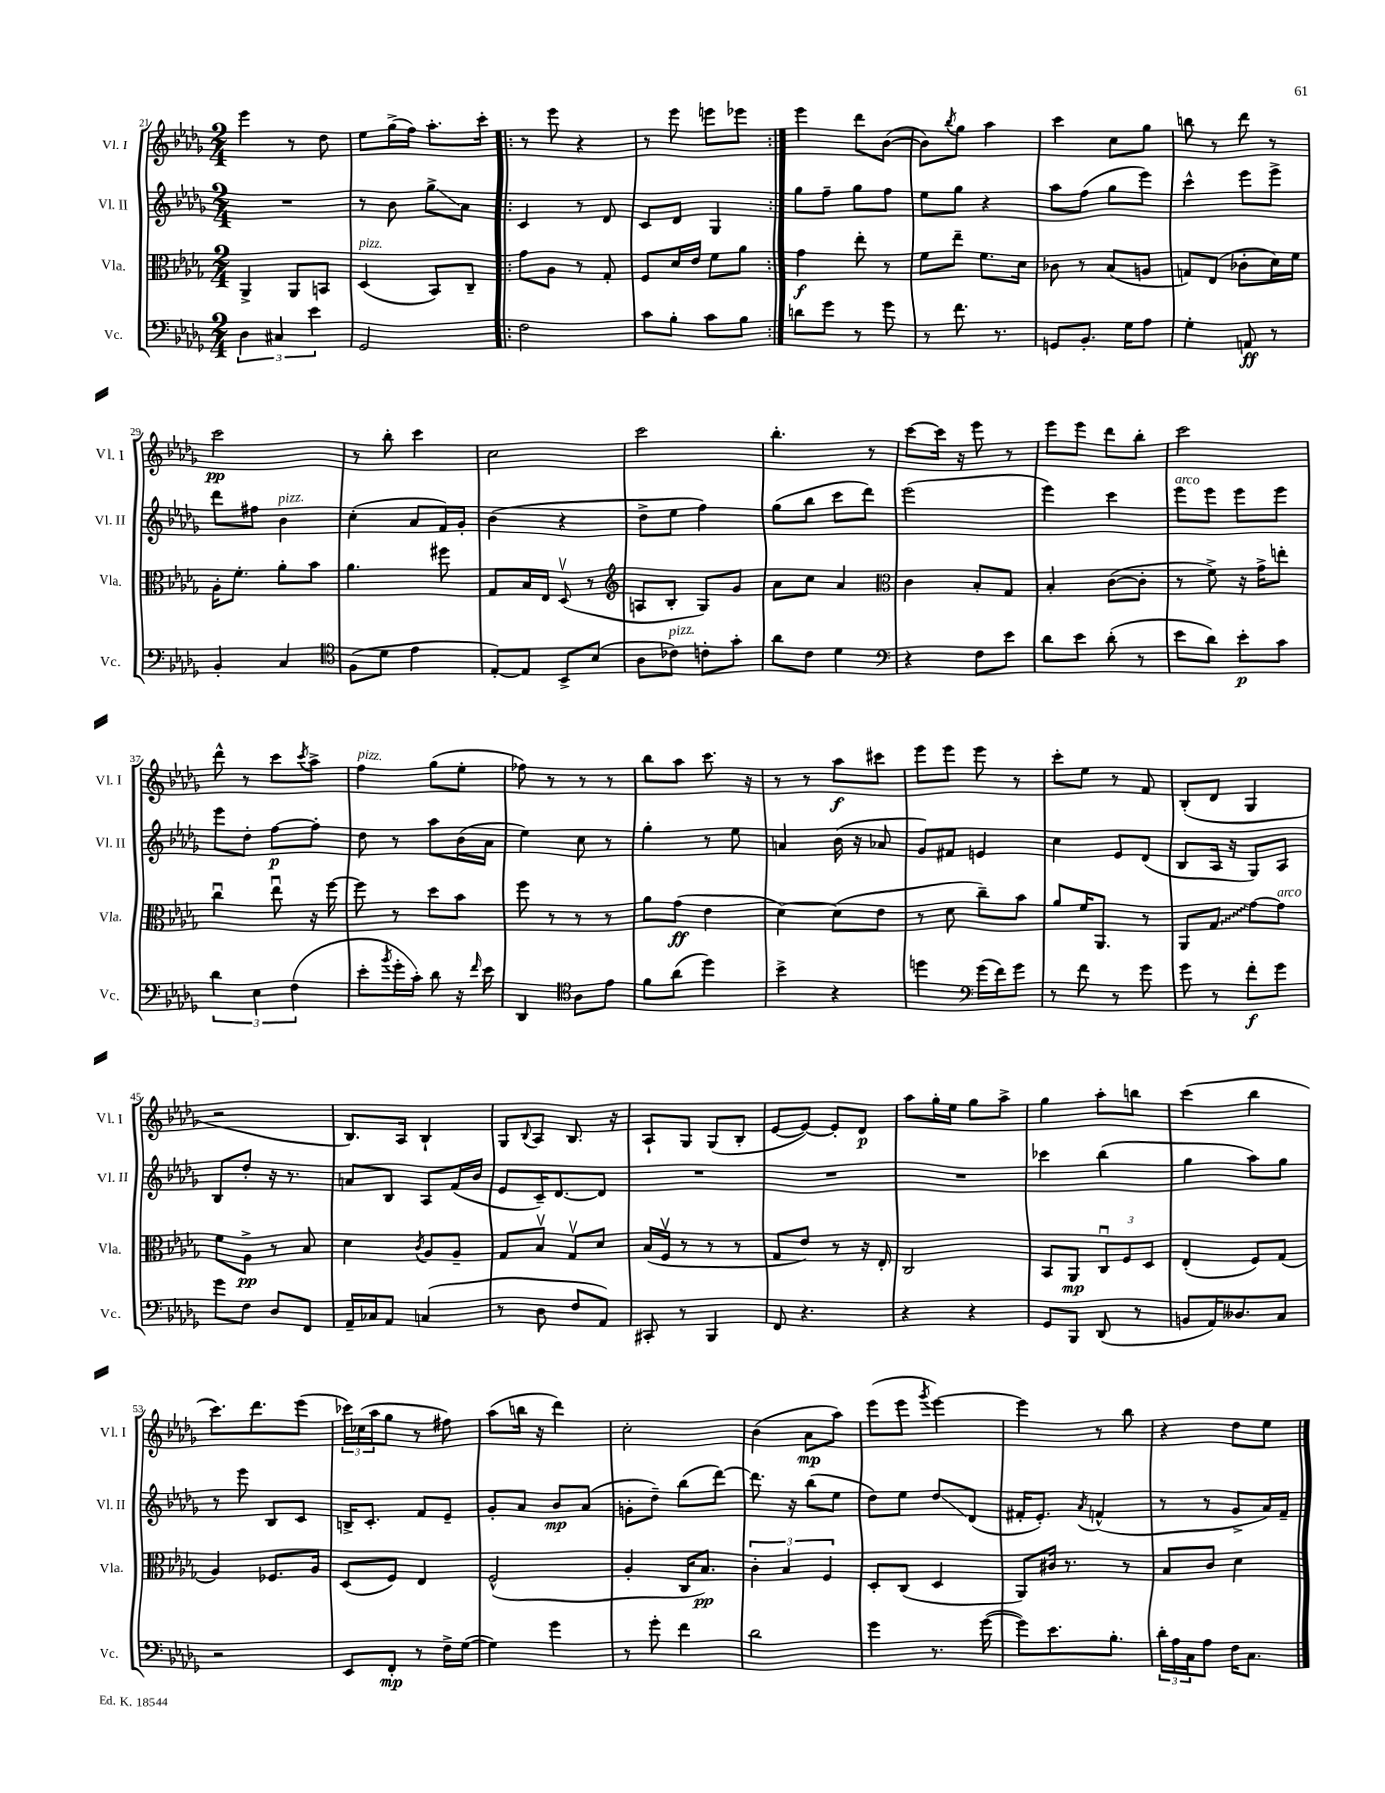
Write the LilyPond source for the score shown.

<<
\new StaffGroup <<
\new Staff = "s0" \with { instrumentName = "Vl. I" shortInstrumentName = "Vl. I" } {
    \clef treble \key des \major \numericTimeSignature \time 2/4
    ees'''4 r8 des''8 |
    ees''8 ges''16->( f''16) aes''8.-. c'''16-. |
    \repeat volta 2 { r8 ees'''8 r4 |
    r8 ees'''8 e'''8 ees'''8 | }
    ees'''4 des'''8 bes'8~( |
    bes'8) \acciaccatura { bes''8 } ges''8 aes''4 |
    c'''4 c''8 ges''8 |
    b''8 r8 des'''8 r8 |
    c'''2\pp |
    r8 bes''8-. c'''4 |
    c''2 |
    c'''2 |
    bes''4.-. r8 |
    c'''8~ c'''16 r16 ees'''8 r8 |
    ees'''8 ees'''8 des'''8 bes''8-. |
    c'''2 |
    des'''8-^ r8 c'''8 \acciaccatura { c'''8 } aes''8-> |
    f''4^\markup { \italic "pizz." } ges''8( ees''8-. |
    fes''8) r8 r8 r8 |
    bes''8 aes''8 c'''8. r16 |
    r8 r8 aes''8\f cis'''8 |
    ees'''8 ees'''8 ees'''8 r8 |
    c'''8-. ees''8 r8 f'8 |
    bes8-.( des'8 ges4 |
    r2 |
    bes8.) aes16 bes4-! |
    ges8 \appoggiatura { bes8 } aes8 bes8. r16 |
    aes8-! ges8 ges8( bes8-. |
    ees'8~ ees'8~) ees'8-. des'8\p |
    aes''8 ges''16-. ees''16 ges''8 aes''8-> |
    ges''4 aes''8-. b''8 |
    c'''4( bes''4 |
    c'''8.) des'''8. ees'''8( |
    \tuplet 3/2 { ces'''16) ces''16( aes''16 } ges''8 r8 fis''8) |
    aes''8( b''16 r16 des'''4) |
    c''2-. |
    bes'4( aes'8\mp aes''8) |
    ees'''8( ees'''8 \acciaccatura { ges'''8 } ees'''4~) |
    ees'''4 r8 bes''8 |
    r4 des''8 ees''8 \bar "|." |
}
\new Staff = "s1" \with { instrumentName = "Vl. II" shortInstrumentName = "Vl. II" } {
    \clef treble \key des \major \numericTimeSignature \time 2/4
    R2 |
    r8 bes'8 ges''8->\glissando aes'8 |
    \repeat volta 2 { c'4 r8 des'8 |
    c'8 des'8 ges4 | }
    ges''8 f''8-- ges''8 f''8 |
    ees''8 ges''8 r4 |
    aes''8 f''8( ges''8 ees'''8) |
    c'''4-^ ees'''8 ees'''8-> |
    des'''8 fis''8 bes'4^\markup { \italic "pizz." } |
    c''4-.( aes'8 f'16) ges'16-. |
    bes'4( r4 |
    des''8-> ees''8 f''4) |
    ges''8( bes''8 c'''8 des'''8) |
    ees'''2( |
    ees'''4) c'''4 |
    ees'''8^\markup { \italic "arco" } ees'''8 ees'''8 ees'''8 |
    ees'''8 des''8-. f''8~\p f''8-. |
    des''8 r8 aes''8 bes'16( aes'16 |
    ees''4) c''8 r8 |
    ges''4-. r8 ees''8 |
    a'4 bes'16( r16 aes'8 |
    ges'8) fis'8 e'4 |
    c''4 ees'8 des'8( |
    bes8 aes16 r16 ges8) aes8 |
    bes8 des''8-. r16 r8. |
    a'8 bes8 aes8 f'16( bes'16 |
    ees'8 c'16--) des'8.~ des'8 |
    R2 |
    R2 |
    R2 |
    ces'''4 bes''4( |
    ges''4 aes''8) ges''8 |
    r8 ees'''8 bes8 c'8 |
    b16-> c'8.-. f'8 ees'8-- |
    ges'8-. aes'8 bes'8\mp aes'8( |
    g'8-. des''8--) bes''8( des'''8~) |
    des'''8. r16 bes''8( ees''8 |
    des''8) ees''8 des''8\glissando des'8( |
    fis'16-. ees'8.-.) \acciaccatura { aes'8 } f'4-^( |
    r8 r8 ges'8-> aes'16) f'16-- \bar "|." |
}
\new Staff = "s2" \with { instrumentName = "Vla." shortInstrumentName = "Vla." } {
    \clef alto \key des \major \numericTimeSignature \time 2/4
    aes,4-> aes,8 b,8 |
    des4^\markup { \italic "pizz." }( bes,8) c8-- |
    \repeat volta 2 { ges'8 aes8 r8 ges8-. |
    f8 des'16 ees'16 f'8 aes'8 | }
    ges'4\f ees''8-. r8 |
    f'8 ees''8-- f'8. des'16 |
    ces'8 r8 bes8( a8 |
    g8) ees8( ces'8-. des'16) f'16 |
    aes16-. f'8.-. aes'8-. bes'8 |
    aes'4. fis''8 |
    ges8 bes16 ees16 des8\upbow( r8 |
    \clef treble a8 bes8-. ges8) ges'8 |
    aes'8 c''8 aes'4 |
    \clef alto c'4 bes8-. ges8 |
    bes4-. c'8~( c'8-. |
    r8 f'8->) r16 ges'16-> e''8-. |
    c''4\downbow ees''8\downbow r16 f''16~ |
    f''8 r8 des''8 bes'8 |
    f''8 r8 r8 r8 |
    aes'8 ges'8\ff( ees'4 |
    des'4~) des'8( ees'8 |
    r8 des'8 c''8--) bes'8 |
    aes'8 f'16 aes,8. r8 |
    aes,8 \once \override Glissando.style = #'zigzag ges8\glissando ges'8~ ges'8^\markup { \italic "arco" } |
    f'8 aes8->\pp r8 bes8 |
    des'4 \acciaccatura { c'8 } aes8 aes8-- |
    ges8 bes8\upbow ges8\upbow des'8 |
    bes16( f16\upbow r8 r8 r8 |
    ges8 ees'8) r8 r16 ees16-. |
    c2 |
    bes,8 aes,8\mp \tuplet 3/2 { c8\downbow f8 des8 } |
    ees4-.( f8) ges8( |
    aes4) fes8. aes16 |
    des8( f8) ees4 |
    f2-^( |
    aes4-. c16 bes8.\pp) |
    \tuplet 3/2 { c'4-. bes4 f4 } |
    des8-. c8( des4 |
    aes,8) cis'16 r8. r8 |
    bes8 c'8 des'4 \bar "|." |
}
\new Staff = "s3" \with { instrumentName = "Vc." shortInstrumentName = "Vc." } {
    \clef bass \key des \major \numericTimeSignature \time 2/4
    \tuplet 3/2 { des4 cis4 ees'4 } |
    ges,2 |
    \repeat volta 2 { f2 |
    c'8 bes8-. c'8 bes8 | }
    d'8 ges'8 r8 ges'8 |
    r8 f'8. r8. |
    g,8 bes,8.-. ges16 aes8 |
    ges4-. a,8\ff r8 |
    bes,4-. c4 |
    \clef tenor f8( des'8 ees'4 |
    ees8~-.) ees8 bes,8-> bes8( |
    aes8 ces'8^\markup { \italic "pizz." }) c'8-. ges'8-. |
    aes'8 c'8 des'4 |
    \clef bass r4 f8 ees'8 |
    des'8 ees'8 des'8-.( r8 |
    ees'8 des'8) ees'8-.\p c'8 |
    \tuplet 3/2 { des'4 ees4 f4( } |
    ees'8-. \acciaccatura { bes'8 } ges'16-. c'16-.) des'8 r16 \grace { f'16 } ees'16 |
    des,4 \clef tenor aes8 ees'8 |
    f'8 aes'8( des''4) |
    bes'4-> r4 |
    d''4 \clef bass ges'16( f'16) ges'8 |
    r8 f'8 r8 ges'8 |
    ges'8 r8 f'8-.\f ges'8 |
    ges'8 f8 des8 f,8 |
    aes,16-- ces16 aes,8 c4( |
    r8 des8 f8 aes,8) |
    cis,8-. r8 bes,,4 |
    f,8 r4. |
    r4 r4 |
    ges,8 bes,,8 des,8( r8 |
    b,8 aes,16) deses8. c8 |
    r2 |
    ees,8 f,8-.\mp r8 f16-> ges16~( |
    ges4) ges'4 |
    r8 ges'8-. f'4 |
    des'2 |
    ges'4 r8. ges'16~( |
    ges'8) ees'8. bes8.-. |
    \tuplet 3/2 { des'16-. aes16 c16 } aes8 f16 c8. \bar "|." |
}
>>
>>
\layout { \context { \Score currentBarNumber = #21 } }
